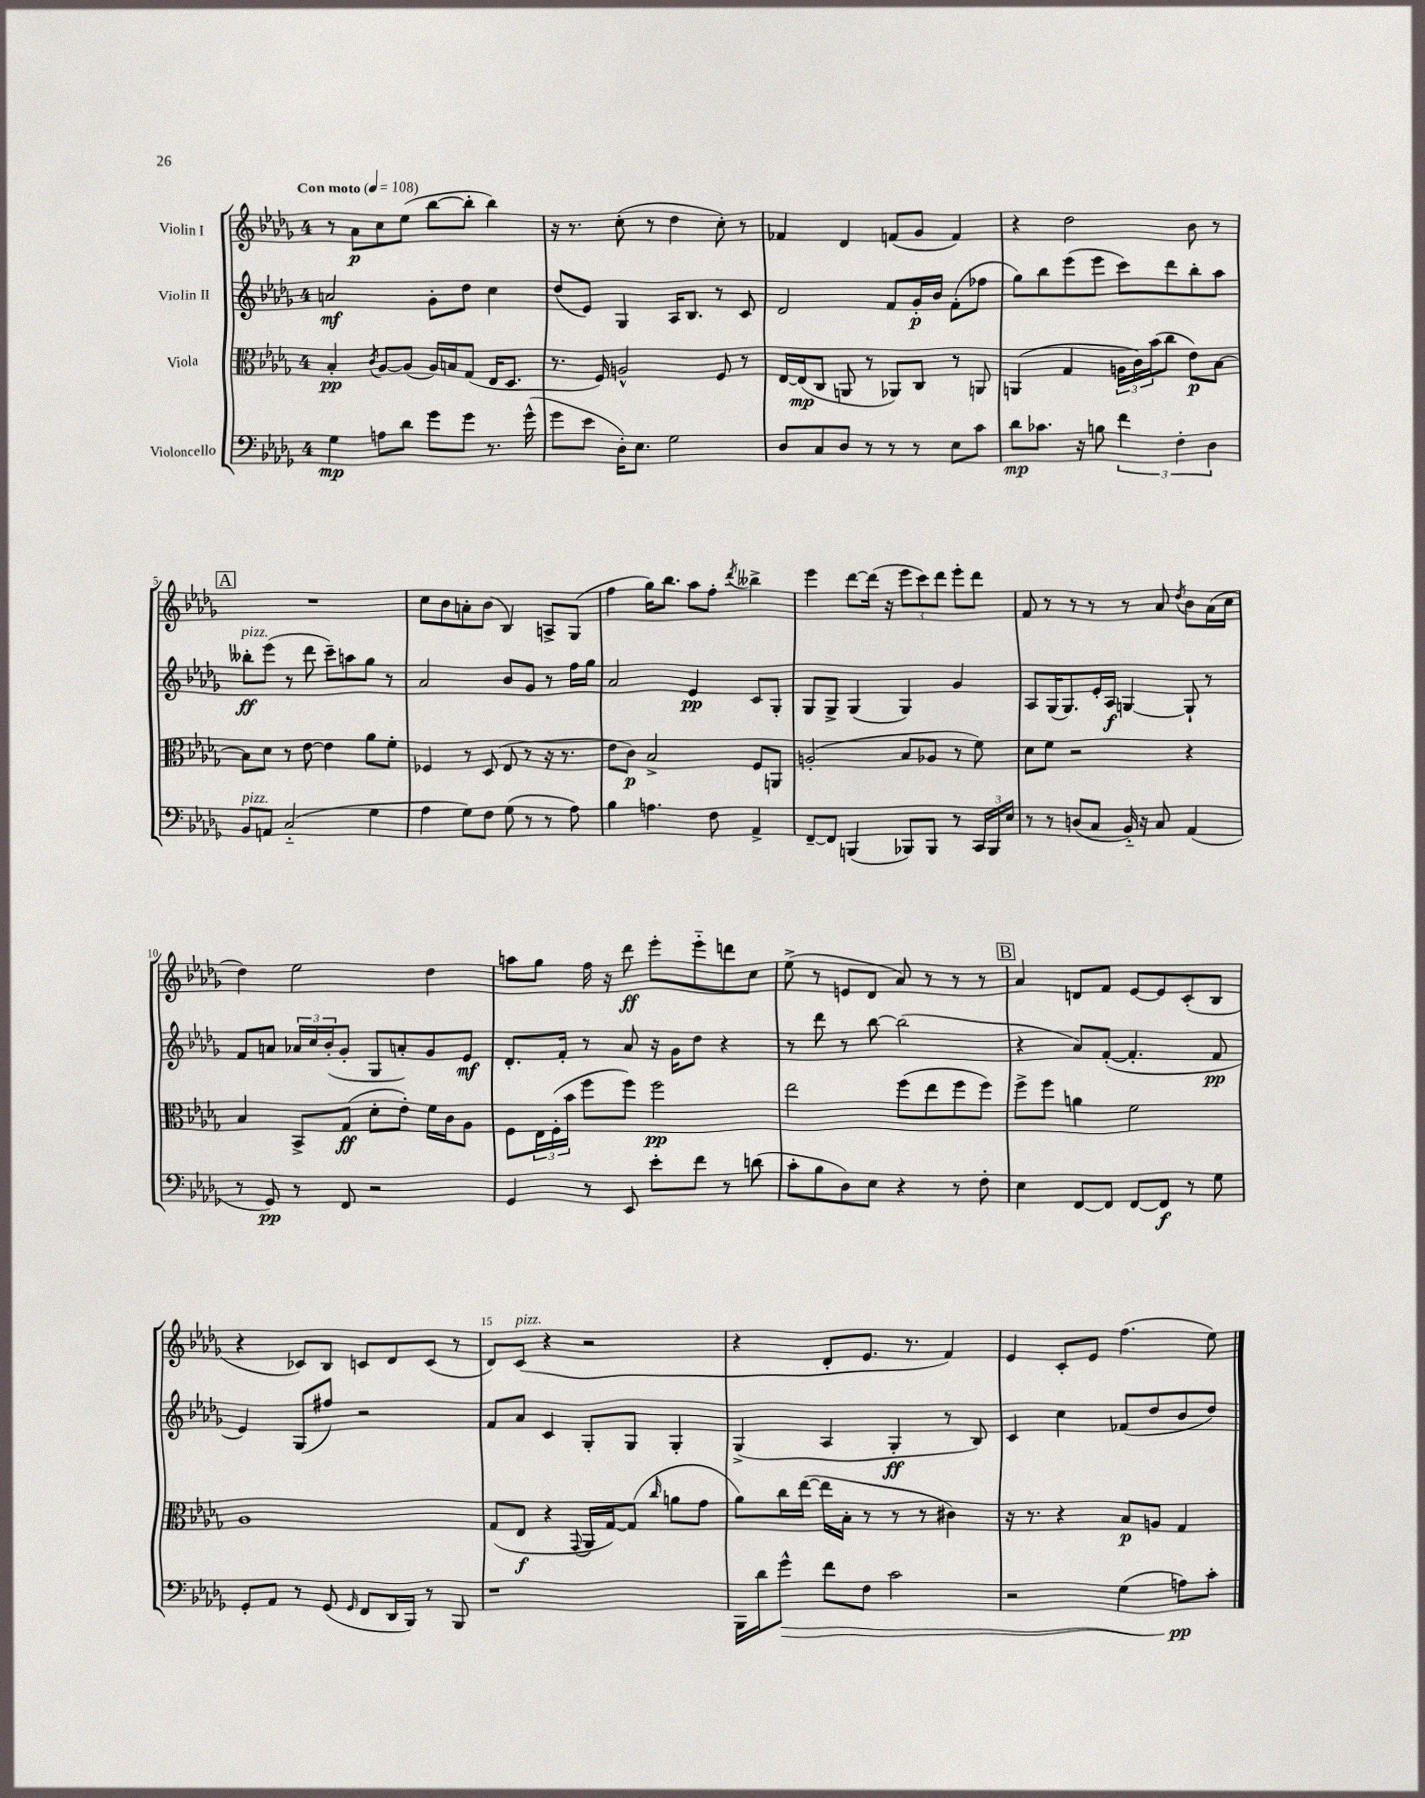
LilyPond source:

<<
\new StaffGroup <<
\new Staff = "s0" \with { instrumentName = "Violin I" } {
    \clef treble \key des \major \once \override Staff.TimeSignature.style = #'single-digit \time 4/4 \tempo "Con moto" 4 = 108
    r8 aes'8\p c''8 ees''8( bes''8~ bes''8-. bes''4) |
    r16 r8. c''8-.( r8 des''4 c''8-.) r8 |
    fes'4 des'4 f'8( ges'8 f'4) |
    r4 des''2 bes'8 r8 |
    \mark \markup { \box "A" } R1 |
    c''8 bes'8 a'8-. bes'8( bes4) a8-> ges8( |
    f''4 ges''16) bes''8. aes''8 f''8-. \acciaccatura { des'''8 } beses''4-> |
    ees'''4 des'''8~ des'''16( r16 \tuplet 3/2 { ees'''8 c'''8) des'''8 } ees'''8-. des'''8 |
    f'8 r8 r8 r8 r8 aes'8 \acciaccatura { des''8 } bes'8 aes'16( c''16 |
    des''4) ees''2 des''4 |
    a''8 ges''8 f''16 r16 des'''8\ff ees'''8-. ees'''8-_ d'''8 c''8 |
    ees''8->( r8 e'8 des'8 aes'8) r8 r8 r8 |
    \mark \markup { \box "B" } aes'4 d'8 f'8 ees'8~ ees'8 c'8-.( bes8 |
    r4 ces'8) bes8 c'8 des'8 c'8( r8 |
    des'8) c'8^\markup { \italic "pizz." }( r4 r2 |
    r4 des'8-. ees'8. r8. f'4) |
    ees'4 c'8-. ees'8 f''4.( ees''8) \bar "|." |
}
\new Staff = "s1" \with { instrumentName = "Violin II" } {
    \clef treble \key des \major \once \override Staff.TimeSignature.style = #'single-digit \time 4/4
    a'2\mf ges'8-. des''8 c''4 |
    des''8( ees'8) ges4 aes16 bes8. r8 c'8 |
    des'2 f'8 ges'16-.\p bes'16 f'8-.( fes''8 |
    ges''8) bes''8 ees'''8( ees'''8 c'''8) des'''8 bes''8-. aes''8 |
    \mark \markup { \box "A" } beses''8-.\ff^\markup { \italic "pizz." } ees'''8( r8 des'''8 c'''8--) a''8 ges''8 r8 |
    aes'2 bes'8 ges'8 r8 f''16 ges''16 |
    aes'2 ees'4\pp c'8 ges8-. |
    ges8 ges8-> ges4( ges4) ges'4 |
    aes8 ges16( ges8.) ees'16-. aes16\f g4~ g8-! r8 |
    f'8 a'8 \tuplet 3/2 { aes'16 c''16 bes'16-.( } ges'8-. ges8 a'8-.) ges'8 ees'8\mf |
    des'8.-. f'16-. r8 aes'8 r16 ges'16 des''8 r4 |
    r8 des'''8 r8 bes''8~ bes''2( |
    \mark \markup { \box "B" } r4 aes'8) f'8~-.( f'4.-. f'8\pp |
    ees'4) ges8( fis''8) r2 |
    f'8 aes'8 c'4 ges8-. ges8 ges4-. |
    ges4->( aes4 ges4-.\ff r8 bes8) |
    c'4 c''4 fes'8( des''8 bes'8 des''8) \bar "|." |
}
\new Staff = "s2" \with { instrumentName = "Viola" } {
    \clef alto \key des \major \once \override Staff.TimeSignature.style = #'single-digit \time 4/4
    bes4-.\pp \acciaccatura { c'8 } aes8~ aes8( aes16) b16 ges8( ees16 des8. |
    r8. f16) a2-^ f8 r8 |
    ees16~ ees16\mp( c8 a,8 r8 aes,8) c8 r8 a,8 |
    a,4( ges4 \tuplet 3/2 { a16 c'16) bes'16( } c''8 ees'8\p) bes8~ |
    \mark \markup { \box "A" } bes8 des'8 r8 ees'8~ ees'4 aes'8 f'8-. |
    fes4 r8 des8( ees8 r8 r16 r8. |
    ees'8 c'8\p) bes2-> f8 a,8 |
    a2-.( bes8 aes8 r8 f'8) |
    des'8 f'8 r2 r4 |
    bes4 bes,8-> ges8\ff( des'8-. ees'8-.) f'16 c'16 aes8 |
    f8 \tuplet 3/2 { ees16 f16-.( bes'16 } f''8 f''8) f''2\pp |
    ees''2 f''8( ees''8 f''8 f''8) |
    \mark \markup { \box "B" } f''8-> f''8 a'4 f'2 |
    aes1 |
    ges8( ees8\f r4 \appoggiatura { ges,8 } aes,16 ges16~) ges8( \grace { c''16 } a'8 ges'8 |
    aes'8) c''16 ees''16~( ees''16 bes16-. r8 r8 r8 cis'4) |
    r16 r8. r4 bes8\p a8 ges4 \bar "|." |
}
\new Staff = "s3" \with { instrumentName = "Violoncello" } {
    \clef bass \key des \major \once \override Staff.TimeSignature.style = #'single-digit \time 4/4
    ges4\mp a8 des'8 ges'8 ges'8 r8. ges'16-^( |
    ges'8 ees'8 des16-.) ees8. ges2 |
    des8 c8 des8 r8 r8 r8 ees8 c'8 |
    des'8\mp ces'8. r16 b8 \tuplet 3/2 { f'4 f4-. des4 } |
    \mark \markup { \box "A" } bes,8^\markup { \italic "pizz." } a,8 c2-_( ges4 |
    aes4 ges8) f8 ges8( r8 r8 aes8) |
    bes4 a4. f8 aes,4-> |
    f,8~-- f,8 b,,4( bes,,8) bes,,8 r8 \tuplet 3/2 { c,16 bes,,16 ees16 } |
    r8 r8 d8( c8 bes,16-_) r16 c8 aes,4( |
    r8 ges,8\pp) r8 f,8 r2 |
    ges,4 r8 ees,8 ees'8-. f'8 r8 d'8( |
    c'8-. bes8 des8) ees8 r4 r8 f8-. |
    \mark \markup { \box "B" } ees4 f,8~ f,8 f,8~ f,8\f r8 ges8 |
    ges,8-. aes,8 r8 ges,8( \grace { ges,16 } f,8 des,16 bes,,16) r8 bes,,8 |
    r1 |
    bes,,16 des'16 ges'8-^\> f'8 f8 c'2 |
    r2 ges4( a8\pp\!) c'8-. \bar "|." |
}
>>
>>
\layout { \context { \Score \override BarNumber.break-visibility = ##(#f #t #t) barNumberVisibility = #(every-nth-bar-number-visible 5) } }
